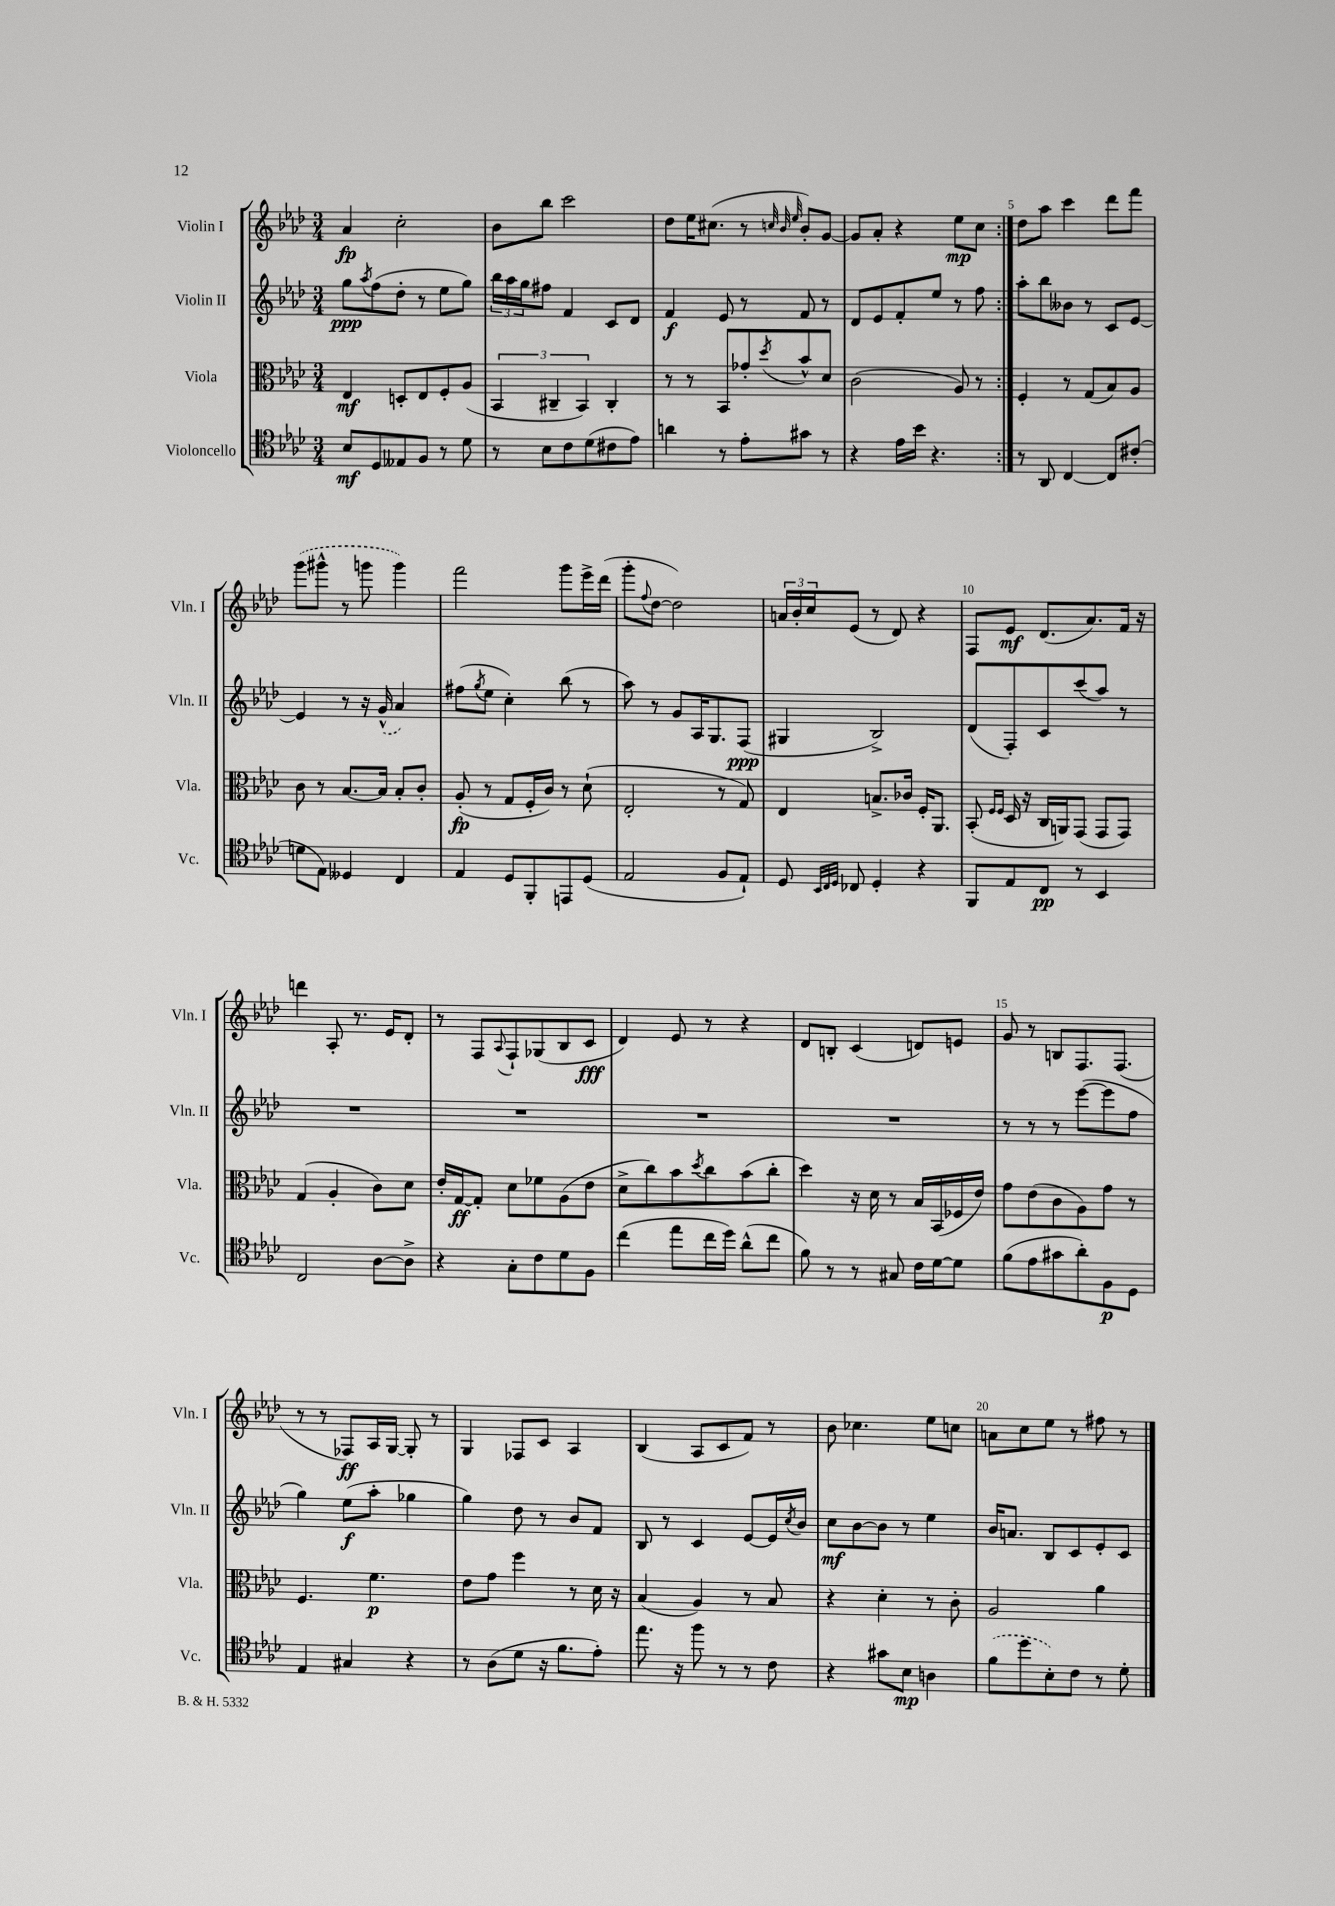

**kern	**dynam	**kern	**dynam	**kern	**dynam	**kern	**dynam
*part4	*part4	*part3	*part3	*part2	*part2	*part1	*part1
*staff4	*staff4	*staff3	*staff3	*staff2	*staff2	*staff1	*staff1
*I"Violoncello	*	*I"Viola	*	*I"Violin II	*	*I"Violin I	*
*I'Vc.	*	*I'Vla.	*	*I'Vln. II	*	*I'Vln. I	*
*clefC4	*	*clefC3	*	*clefG2	*	*clefG2	*
*k[b-e-a-d-]	*	*k[b-e-a-d-]	*	*k[b-e-a-d-]	*	*k[b-e-a-d-]	*
*M3/4	*	*M3/4	*	*M3/4	*	*M3/4	*
=1	=1	=1	=1	=1	=1	=1	=1
8B-/L	mf	4E-/	mf	8gg\L	ppp	4a-/	fp
.	.	.	.	8qaa-/	.	.	.
8D-/	.	.	.	(8ff\	.	.	.
8E--X/	.	8Dn'/L	.	8dd-'\J	.	2cc'\	.
8F/J	.	8E-/	.	8r	.	.	.
8r	.	8F'/	.	8ee-\L	.	.	.
8d-\	.	(8A-/J	.	8gg\J)	.	.	.
=2	=2	=2	=2	=2	=2	=2	=2
8r	.	6BB-/	.	24bb-\LL	.	8b-\L	.
.	.	.	.	24aa-\	.	.	.
.	.	.	.	24gg\J	.	.	.
8B-\L	.	.	.	8ff#X\J	.	8bb-\J	.
.	.	6C#X~/	.	.	.	.	.
8c\	.	.	.	4f/	.	2ccc\	.
.	.	6BB-/)	.	.	.	.	.
(8d-\	.	.	.	.	.	.	.
8c#X\	.	4C#'/	.	8c/L	.	.	.
8e-\J)	.	.	.	8d-/J	.	.	.
=3	=3	=3	=3	=3	=3	=3	=3
4an\	.	8r	.	4f/	f	8dd-\L	.
.	.	8r	.	.	.	16ee-\K	.
.	.	.	.	.	.	(8.cc#X\J	.
8r	.	8BB-/L	.	8e-/	.	.	.
8e-'\L	.	8g-X'/	.	8r	.	8r	.
.	.	.	.	.	.	32qqccn/	.
.	.	.	.	.	.	32qqb-/	.
.	.	8qdd-/	.	.	.	32qqee-/	.
8g#X\J	.	8b-^^/	.	8f/	.	8b-'/L)	.
8r	.	8d-/J	.	8r	.	[8g/J	.
=4	=4	=4	=4	=4	=4	=4	=4
4r	.	(2c\	.	8d-/L	.	8g/L]	.
.	.	.	.	8e-/	.	8a-'/J	.
16e-\LL	.	.	.	8f'/	.	4r	.
16b-\JJ	.	.	.	.	.	.	.
4.r	.	.	.	8ee-/J	.	.	.
.	.	8A-/)	.	8r	.	8ee-\L	mp
.	.	8r	.	8ff\	.	8cc\J	.
=5:|!	=5:|!	=5:|!	=5:|!	=5:|!	=5:|!	=5:|!	=5:|!
8r	.	4F'/	.	8aa-'\L	.	8dd-\L	.
8AA-/	.	.	.	8bb-\	.	8aa-\J	.
[4C/	.	8r	.	8b--X\J	.	4ccc\	.
.	.	(8G/L	.	8r	.	.	.
8C/L]	.	8B-/)	.	8c/L	.	8ddd-\L	.
(8c#X'/J	.	8A-/J	.	[8e-/J	.	8fff\J	.
!!LO:LB:g=z
=6	=6	=6	=6	=6	=6	=6	=6
8dn\L	.	8c\	.	4e-/]	.	(8ggg\L	.
8E-\J)	.	8r	.	.	.	8ggg#X^^\J	.
4D--X/	.	[8.B-/L	.	8r	.	8r	.
.	.	.	.	16r	.	8gggn\	.
.	.	16B-/Jk]	.	(16g^^/	.	.	.
4C/	.	8B-'/L	.	4a-/)	.	4ggg\)	.
.	.	8c'/J	.	.	.	.	.
=7	=7	=7	=7	=7	=7	=7	=7
4E-/	.	(8A-'/	fp	(8ff#X\L	.	2fff\	.
.	.	.	.	8qgg/	.	.	.
.	.	8r	.	8ee-\J	.	.	.
8D-/L	.	8G/L	.	4cc'\)	.	.	.
8FF'/	.	16F'/L	.	.	.	.	.
.	.	16c/JJ)	.	.	.	.	.
8EEn/	.	8r	.	(8bb-\	.	8ggg\L	.
(8D-/J	.	(8d-`\	.	8r	.	16eee-^\L	.
.	.	.	.	.	.	(16ddd-\JJ	.
=8	=8	=8	=8	=8	=8	=8	=8
2E-/	.	2E-'/	.	8aa-\)	.	8ggg'\L	.
.	.	.	.	.	.	8qqff/	.
.	.	.	.	8r	.	[8dd-\J	.
.	.	.	.	8g/L	.	2dd-\])	.
.	.	.	.	16A-/K	.	.	.
.	.	.	.	8.G/	.	.	.
8F/L	.	8r	.	.	.	.	.
8E-`/J)	.	8G/)	.	(8F/J	ppp	.	.
=9	=9	=9	=9	=9	=9	=9	=9
8D-/	.	4E-/	.	4G#X/	.	24an/LL	.
.	.	.	.	.	.	24b-'/	.
.	.	.	.	.	.	24cc/J	.
32qqBB-/LLL	.	.	.	.	.	.	.
32qqC/	.	.	.	.	.	.	.
32qqD-/JJJ	.	.	.	.	.	.	.
8C-X/	.	.	.	.	.	(8e-/J	.
4D-'/	.	8.Bn^/L	.	2B-^/)	.	8r	.
.	.	.	.	.	.	8d-/)	.
.	.	16c-X/Jk	.	.	.	.	.
4r	.	16F'/KL	.	.	.	4r	.
.	.	8.AA-/J	.	.	.	.	.
=10	=10	=10	=10	=10	=10	=10	=10
8FF/L	.	(8BB-'/	.	(8d-/L	.	8F/L	.
.	.	16qqF/LL	.	.	.	.	.
.	.	16qqF/JJ	.	.	.	.	.
8E-/	.	16D-/	.	8F'/)	.	8e-/J	mf
.	.	16r	.	.	.	.	.
8C/J	pp	16C/LL	.	8c/	.	(8.d-/L	.
.	.	16AAn/J)	.	.	.	.	.
8r	.	(8GG/J	.	(8ccc/	.	.	.
.	.	.	.	.	.	8.a-/)	.
4BB-/	.	8GG/L	.	8aa-/J)	.	.	.
.	.	8GG/J)	.	8r	.	16f/Jk	.
.	.	.	.	.	.	16r	.
!!LO:LB:g=z
=11	=11	=11	=11	=11	=11	=11	=11
2C/	.	(4G/	.	2.r	.	4dddn\	.
.	.	4A-'/	.	.	.	8A-'/	.
.	.	.	.	.	.	8.r	.
[8A-\L	.	8c\L)	.	.	.	.	.
.	.	.	.	.	.	16e-/KL	.
8A-^\J]	.	8d-\J	.	.	.	8d-'/J	.
=12	=12	=12	=12	=12	=12	=12	=12
4r	.	16e-'/LL	.	2.r	.	8r	.
.	.	[16G/J	ff	.	.	.	.
.	.	8G'/J]	.	.	.	8F/L	.
.	.	.	.	.	.	8qqA-/	.
8G'\L	.	8d-\L	.	.	.	8F`/	.
8c\	.	8f-X\	.	.	.	(8G-X/	.
8d-\	.	(8A-\	.	.	.	8B-/	.
8F\J	.	8e-\J	.	.	.	8c/J	fff
=13	=13	=13	=13	=13	=13	=13	=13
(4cc\	.	8d-^\L	.	2.r	.	4d-/)	.
.	.	8cc\)	.	.	.	.	.
8ee-\L	.	8b-\	.	.	.	8e-/	.
.	.	8qdd-/	.	.	.	.	.
16cc\L	.	8cc\	.	.	.	8r	.
16dd-\JJ)	.	.	.	.	.	.	.
(8a-^^\L	.	(8b-\	.	.	.	4r	.
8cc\J	.	8cc'\J	.	.	.	.	.
=14	=14	=14	=14	=14	=14	=14	=14
8f\)	.	4dd-\)	.	2.r	.	8d-/L	.
8r	.	.	.	.	.	8Bn'/J	.
8r	.	16r	.	.	.	(4c/	.
.	.	16d-\	.	.	.	.	.
8G#X/	.	8r	.	.	.	.	.
16c\LL	.	16B-/LL	.	.	.	8dn/L)	.
[16d-\J	.	(16BB-/	.	.	.	.	.
8d-\J]	.	16F-X/	.	.	.	8en/J	.
.	.	16e-/JJ)	.	.	.	.	.
=15	=15	=15	=15	=15	=15	=15	=15
(8f\L	.	8g\L	.	8r	.	8g/	.
8e-\	.	(8e-\	.	8r	.	8r	.
8g#X\	.	8c\	.	8r	.	8Bn/L	.
8a-'\)	.	8A-\)	.	([8eee-\L	.	8.F/	.
8F\	p	8g\J	.	8eee-\]	.	.	.
.	.	.	.	.	.	(8.F/J	.
8D-\J	.	8r	.	8ff\J	.	.	.
!!LO:LB:g=z
=16	=16	=16	=16	=16	=16	=16	=16
4E-/	.	4.F/	.	4gg\)	.	8r	.
.	.	.	.	.	.	8r	.
4G#X/	.	.	.	(8ee-\L	f	8F-X/L)	ff
.	.	4.f\	p	8aa-'\J	.	16A-/L	.
.	.	.	.	.	.	[16G/JJ	.
4r	.	.	.	4gg-X\	.	8G'/]	.
.	.	.	.	.	.	8r	.
=17	=17	=17	=17	=17	=17	=17	=17
8r	.	8e-\L	.	4gg\)	.	4G/	.
(8A-\L	.	8g\J	.	.	.	.	.
8d-\J	.	4ff\	.	8dd-\	.	8F-X/L	.
16r	.	.	.	8r	.	8c/J	.
8.f\L	.	.	.	.	.	.	.
.	.	8r	.	8b-/L	.	4A-/	.
8e-'\J)	.	16d-\	.	8f/J	.	.	.
.	.	16r	.	.	.	.	.
=18	=18	=18	=18	=18	=18	=18	=18
8.ee-\	.	(4B-/	.	8B-/	.	(4B-/	.
.	.	.	.	8r	.	.	.
16r	.	.	.	.	.	.	.
8ff\	.	4A-/)	.	4c/	.	8A-/L	.
8r	.	.	.	.	.	8c/	.
8r	.	8r	.	[8e-/L	.	8f/J)	.
8c\	.	8B-/	.	16e-/L]	.	8r	.
.	.	.	.	8qcc/	.	.	.
.	.	.	.	16b-/JJ	.	.	.
=19	=19	=19	=19	=19	=19	=19	=19
4r	.	4r	.	8cc\L	mf	8b-\	.
.	.	.	.	[8b-\	.	4.cc-X\	.
8g#X\L	.	4d-'\	.	8b-\J]	.	.	.
8B-\J	mp	.	.	8r	.	.	.
4An\	.	8r	.	4ee-\	.	8ee-\L	.
.	.	8c'\	.	.	.	8ccn\J	.
=20	=20	=20	=20	=20	=20	=20	=20
(8f\L	.	2A-/	.	16b-/KL	.	8an\L	.
.	.	.	.	8.an/J	.	.	.
8dd-\	.	.	.	.	.	8cc\	.
8B-'\)	.	.	.	8B-/L	.	8ee-\J	.
8c\J	.	.	.	8c/	.	8r	.
8r	.	4a-\	.	8e-'/	.	8ff#X\	.
8d-'\	.	.	.	8c/J	.	8r	.
==	==	==	==	==	==	==	==
*-	*-	*-	*-	*-	*-	*-	*-
